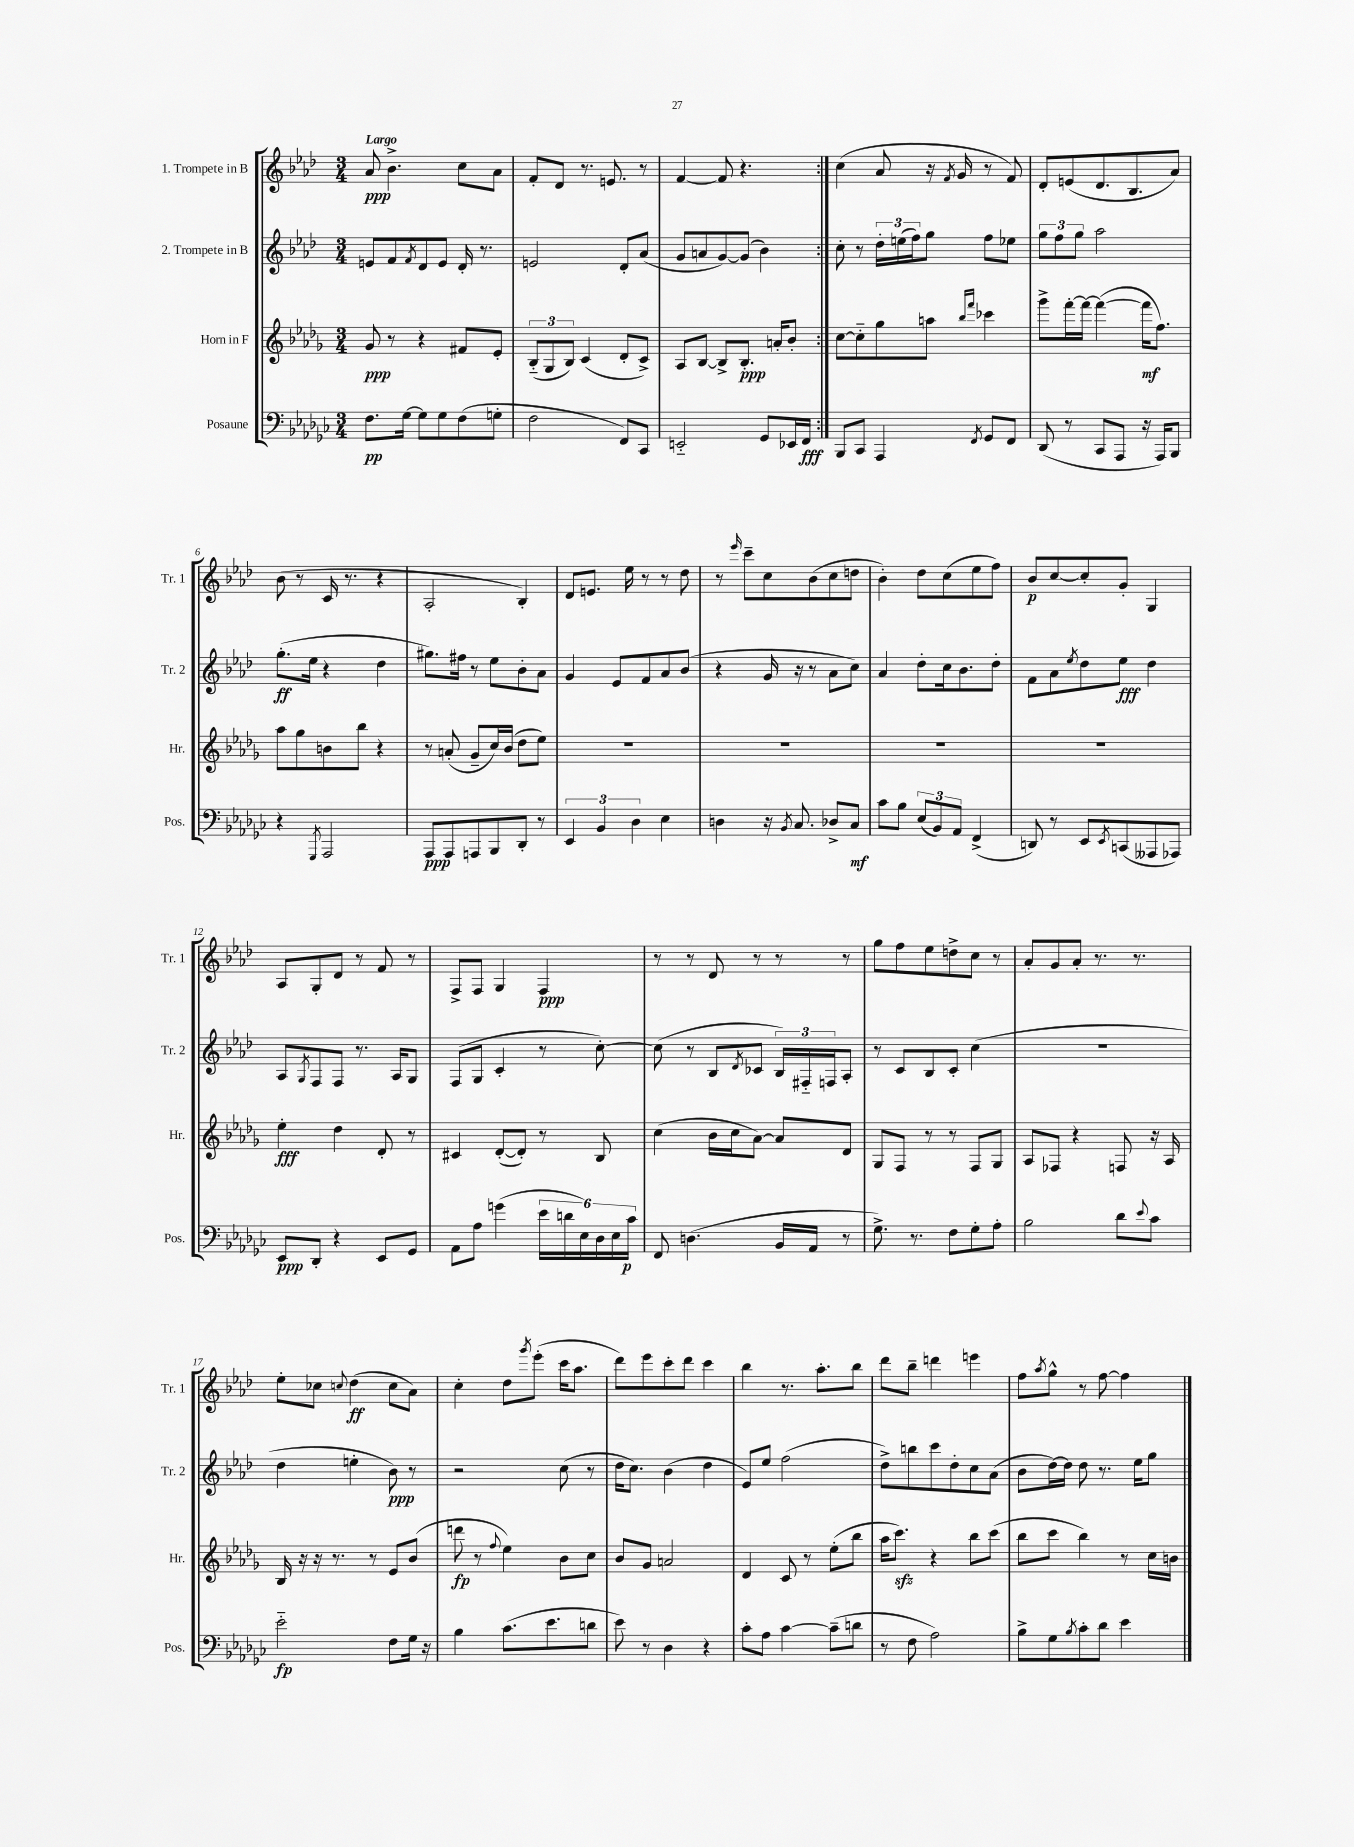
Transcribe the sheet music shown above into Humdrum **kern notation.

**kern	**kern	**kern	**kern
*staff4	*staff3	*staff2	*staff1
*clefF4	*clefG2	*clefG2	*clefG2
*k[b-e-a-d-g-c-]	*k[b-e-a-d-g-]	*k[b-e-a-d-]	*k[b-e-a-d-]
*M3/4	*M3/4	*M3/4	*M3/4
8.F	8g-	8e	8a-
.	8r	8f	4.b-^
[16G-	.	.	.
.	.	8qf	.
8G-]	4r	8d-	.
8G-	.	8e	.
(8F	8f#	16d-'	8cc
.	.	8.r	.
8G'	8e-'	.	8a-
=	=	=	=
2F	(12B-'~	2e	8f'
.	12G-	.	.
.	.	.	8d-
.	12B-)	.	.
.	(4c	.	8.r
.	.	.	8.e
8FF)	8d-'	8d-'	.
8CC-	8c^)	(8a-	8r
=	=	=	=
2EE'~	8A-	8g	[4f
.	[8B-	8a	.
.	8B-^]	[8g)	8f]
.	8.B-'	(8g]	4.r
8GG-	.	4b-)	.
.	16a'	.	.
16EE-	8b-'	.	.
16FF	.	.	.
=:|!	=:|!	=:|!	=:|!
8BBB-	[8cc	8cc'	(4cc
8CC-	8cc'~]	8r	.
4AAA-	8gg-	24dd-'	8a-
.	.	(24ee	.
.	.	24ff)	.
.	8aa	8gg	16r
.	.	.	8qf
.	.	.	16g
.	16qqbb-	.	.
8qFF	16qqfff	.	.
8GG-	4ccc-	8ff	8r
8FF	.	8ee-	8f)
=	=	=	=
(8DD-	8ggg-^	12gg	8d-'
.	.	12ff	.
8r	[16fff'	.	(8e
.	.	12gg	.
.	16fff_	.	.
8CC-	(4fff_	2aa-	8.d-
8AAA-	.	.	.
.	.	.	8.B-
16r	16fff]	.	.
16AAA-)	8.ff)	.	.
8BBB-	.	.	8a-)
=	=	=	=
4r	8aa-	(8.gg'	(8b-
.	8gg-	.	8r
.	.	16ee-	.
8qGGG-	.	.	.
2AAA-	8b	4r	16c
.	.	.	8.r
.	8bb-	.	.
.	4r	4dd-	4r
=	=	=	=
8AAA-	8r	8.gg#)	2A-'
8AAA-	(8a'	.	.
.	.	16ff#	.
8AAA	8g-~	8r	.
8BBB-	16cc)	8ee-	.
.	(16b-	.	.
8DD-'	8dd-	8b-'	4B-')
8r	8ee-)	8a-	.
=	=	=	=
6EE-	2.r	4g	8d-
.	.	.	8.e
6BB-	.	.	.
.	.	8e-	.
.	.	.	16ee-
6D-	.	.	.
.	.	8f	8r
4E-	.	8a-	8r
.	.	(8b-	8dd-
=	=	=	=
4D	2.r	4r	8r
.	.	.	16qqeee-
.	.	.	8ccc~
16r	.	16g	8cc
8qBB-	.	.	.
8.C-	.	16r	.
.	.	8r	(8b-
8D-^	.	8a-	8cc
8C-	.	8cc)	8dd
=	=	=	=
8c-	2.r	4a-	4b-')
8B-	.	.	.
(12E-	.	8dd-'	8dd-
12BB-)	.	.	.
.	.	16cc	(8cc
12AA-	.	.	.
.	.	8.b-	.
(4FF^	.	.	8ee-
.	.	8dd-'	8ff)
=	=	=	=
8DD)	2.r	8f	8b-
8r	.	8a-	[8cc
.	.	8qee-	.
8EE-	.	8dd-	8cc']
8qEE-	.	.	.
(8CC	.	8ee-	8g'
8AAA--	.	4dd-	4G
8AAA-)	.	.	.
=	=	=	=
8EE-	4ee-'	8A-	8A-
.	.	8qG	.
8DD-'	.	8F	8G'
4r	4dd-	8F	8d-
.	.	8.r	8r
8EE-	8d-'	.	8f
.	.	16A-	.
8GG-	8r	8G	8r
=	=	=	=
8AA-	4c#	(8F	8F^
8A-	.	8G	8F
(4g	([8d-'	4c'	4G
.	8d-'])	.	.
24e-	8r	8r	4F
24d	.	.	.
24E-)	.	.	.
24D-	8B-	[8cc')	.
24E-	.	.	.
24c-	.	.	.
=	=	=	=
8FF	(4cc	(8cc]	8r
(4.D	.	8r	8r
.	16b-	8B-	8d-
.	16cc	.	.
.	.	8qd-	.
.	[8a-)	8c-	8r
16BB-	8a-]	24B-)	8r
.	.	24F#'~	.
16AA-	.	.	.
.	.	24F	.
8r	8d-	8A-'	8r
=	=	=	=
8.G-^)	8G-	8r	8gg
.	8F	8c	8ff
8.r	.	.	.
.	8r	8B-	8ee-
8F	8r	8c'	8dd^
8G-'	8F	(4cc	8cc
8A-'	8G-	.	8r
=	=	=	=
2B-	8A-	2.r	8a-'
.	8F-	.	8g
.	4r	.	8a-'
.	.	.	8.r
8d-	8F	.	.
.	.	.	8.r
8qqe-	.	.	.
8c-	16r	.	.
.	16A-	.	.
=	=	=	=
2e-'~	16B-	4dd-	8ee-'
.	16r	.	.
.	16r	.	8cc-
.	8.r	.	.
.	.	.	8qqcc
.	.	4ee'	(4dd-
.	8r	.	.
8F	8e-	8b-)	8cc
16G-	(8b-	8r	8a-)
16r	.	.	.
=	=	=	=
4B-	8ddd	2r	4cc'
.	8r	.	.
.	8qqff	.	.
(8.c-	4ee-)	.	8dd-
.	.	.	8qggg
.	.	.	(8eee-'
8.e-	.	.	.
.	8b-	(8cc	16ccc
.	.	.	8.aa-
8d	8cc	8r	.
=	=	=	=
8e-)	8b-	16dd-	8ddd-)
.	.	8.cc)	.
8r	8g-	.	8eee-
4D-	2a	(4b-	8ccc'
.	.	.	8ddd-
4r	.	4dd-	4ccc
=	=	=	=
8c-'	4d-	8e-)	4bb-
8A-	.	8ee-	.
[4c-	8c	(2ff	8.r
.	8r	.	.
.	.	.	8.aa-'
(8c-~]	(8ee-'	.	.
8d	8bb-	.	8bb-
=	=	=	=
8r	16aa-	8dd-^)	8ddd-
.	8.ccc)	.	.
8F	.	8bb	8bb-~
2A-)	4r	8ccc	4ddd
.	.	8dd-'	.
.	8bb-	8cc	4eee
.	(8ccc	(8a-	.
=	=	=	=
8B-^	8bb-	8b-	8ff
.	.	.	8qaa-
8G-	8ccc	[16dd-)	8gg^^
.	.	16dd-]	.
8qB-	.	.	.
8c-'	4bb-)	8dd-	8r
8d-	.	8.r	[8ff
4e-	8r	.	4ff]
.	.	16ee-	.
.	16cc	8gg	.
.	16b	.	.
==	==	==	==
*-	*-	*-	*-
